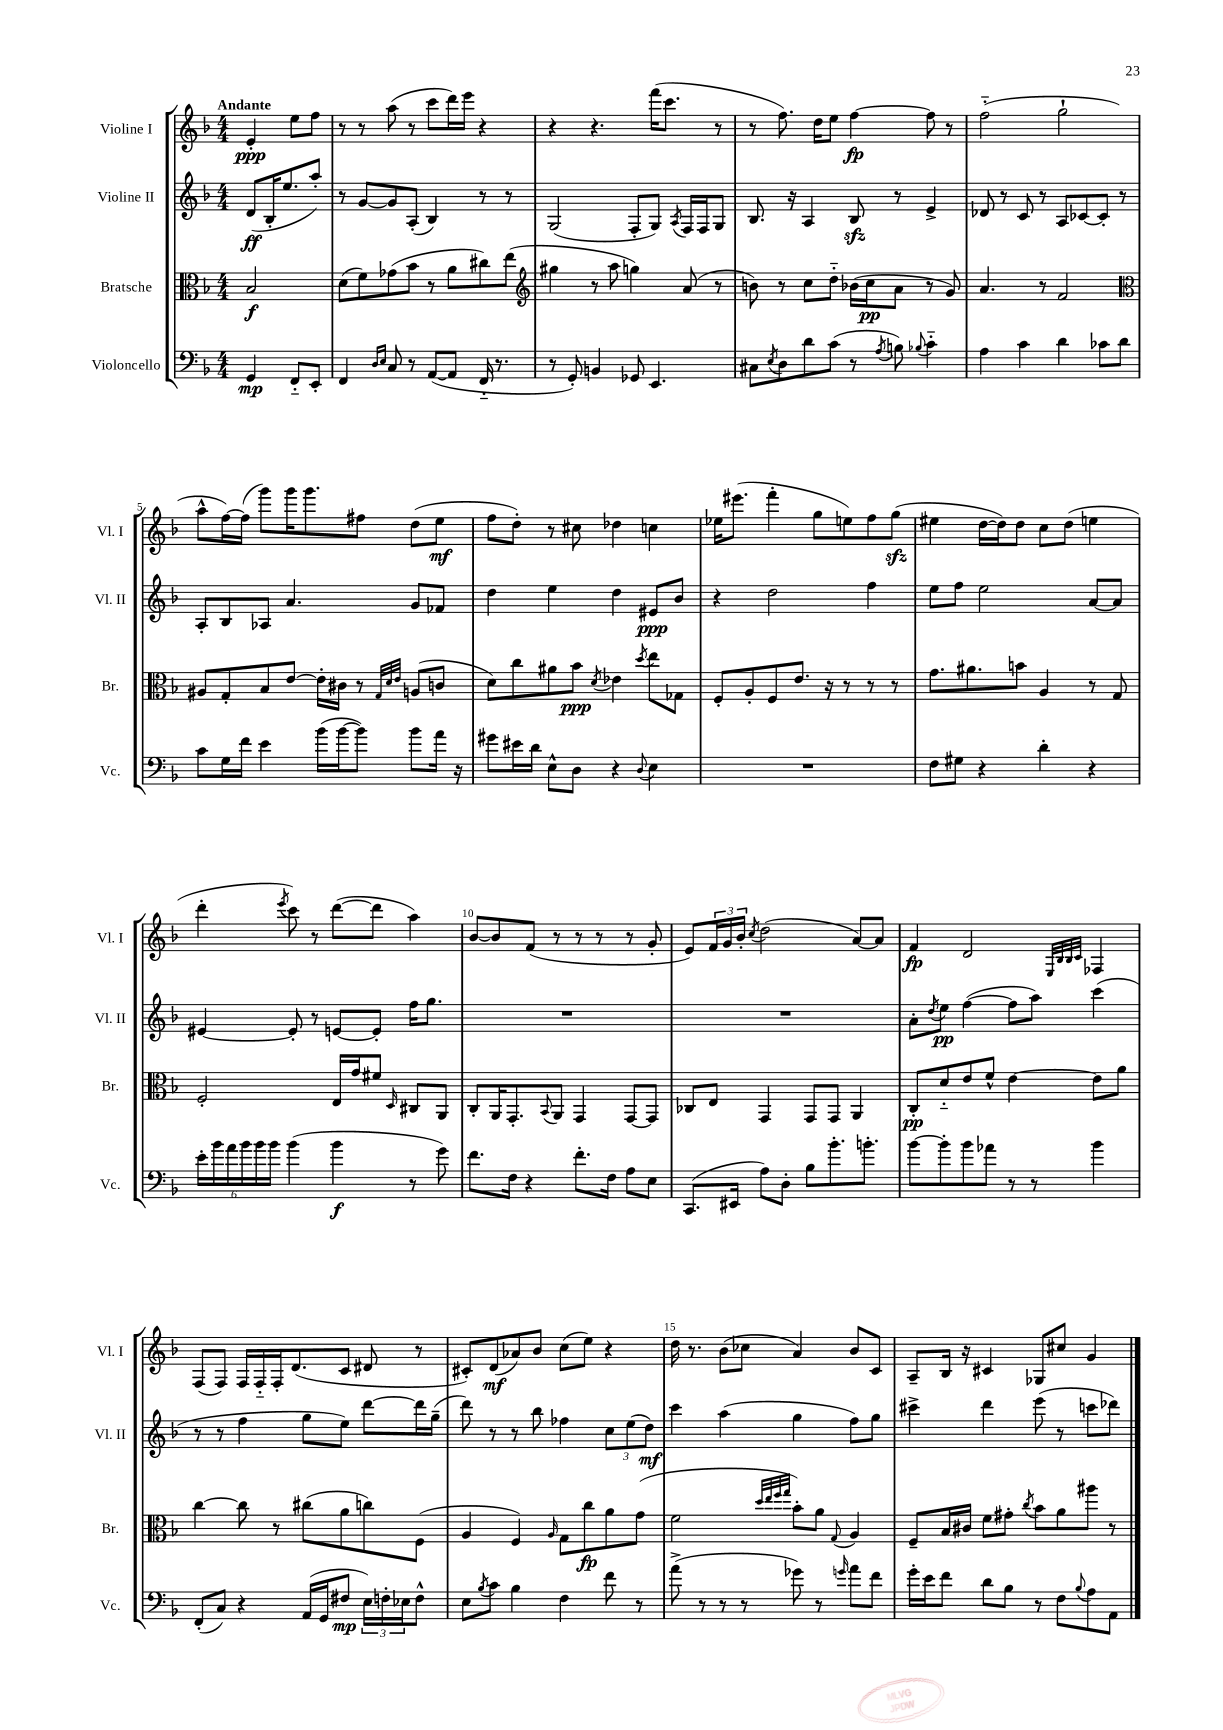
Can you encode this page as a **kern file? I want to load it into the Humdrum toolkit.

**kern	**dynam	**kern	**dynam	**kern	**dynam	**kern	**dynam
*part4	*part4	*part3	*part3	*part2	*part2	*part1	*part1
*staff4	*staff4	*staff3	*staff3	*staff2	*staff2	*staff1	*staff1
*I"Violoncello	*	*I"Bratsche	*	*I"Violine II	*	*I"Violine I	*
*I'Vc.	*	*I'Br.	*	*I'Vl. II	*	*I'Vl. I	*
*clefF4	*	*clefC3	*	*clefG2	*	*clefG2	*
*k[b-]	*	*k[b-]	*	*k[b-]	*	*k[b-]	*
*M4/4	*	*M4/4	*	*M4/4	*	*M4/4	*
=	=	=	=	=	=	=	=
!	!	!	!	!	!	!LO:TX:a:B:t=Andante	!
4GG/	mp	2B-/	f	(8d/L	ff	4e'/	ppp
.	.	.	.	16B-'/K	.	.	.
.	.	.	.	8.ee/	.	.	.
8FF/L	.	.	.	.	.	8ee\L	.
8EE'/J	.	.	.	8aa'/J)	.	8ff\J	.
=1	=1	=1	=1	=1	=1	=1	=1
4FF/	.	(8d\L	.	8r	.	8r	.
.	.	8f\)	.	[8g/L	.	8r	.
16qqD/LL	.	.	.	.	.	.	.
16qqE/JJ	.	.	.	.	.	.	.
8C/	.	(8g-X\	.	8g/]	.	(8aa\	.
8r	.	8b-\J	.	(8A'/J	.	8r	.
([8AA/L	.	8r	.	4B-/)	.	8ccc\L	.
8AA/J]	.	8a\L	.	.	.	16ddd\L)	.
.	.	.	.	.	.	16eee\JJ	.
16FF/	.	8cc#X\)	.	8r	.	4r	.
8.r	.	.	.	.	.	.	.
.	.	(8ee\J	.	8r	.	.	.
=2	=2	=2	=2	=2	=2	=2	=2
*	*	*clefG2	*	*	*	*	*
8r	.	4gg#X\	.	(2G/	.	4r	.
8GG'/)	.	.	.	.	.	.	.
4BBn/	.	8r	.	.	.	4.r	.
.	.	8aa\	.	.	.	.	.
8GG-X/	.	4ggn\)	.	8F'/L	.	.	.
4.EE/	.	.	.	8G/J)	.	(16fff\KL	.
.	.	.	.	.	.	8.ccc\J	.
.	.	.	.	8qA/	.	.	.
.	.	(8a/	.	16F/LL	.	.	.
.	.	.	.	16F/J	.	.	.
.	.	8r	.	8G/J	.	8r	.
=3	=3	=3	=3	=3	=3	=3	=3
8C#X\L	.	8bn\)	.	8.B-/	.	8r	.
8qE/	.	.	.	.	.	.	.
8D\	.	8r	.	.	.	8.ff\)	.
.	.	.	.	16r	.	.	.
8d\	.	8cc\L	.	4A/	.	.	.
.	.	.	.	.	.	16dd\KL	.
(8c\J	.	8dd\J	.	.	.	8ee\J	.
8r	.	(16b-X\LL	.	8B-zz/	.	[4ff\	fp
.	.	16cc\J	pp	.	.	.	.
8qA/	.	.	.	.	.	.	.
8Bn\)	.	8a\J	.	8r	.	.	.
8qqB-X/	.	.	.	.	.	.	.
4c\	.	8r	.	4e^/	.	8ff\]	.
.	.	8g/)	.	.	.	8r	.
=4	=4	=4	=4	=4	=4	=4	=4
4A\	.	4.a/	.	8d-X/	.	(2ff\	.
.	.	.	.	8r	.	.	.
4c\	.	.	.	8c/	.	.	.
.	.	8r	.	8r	.	.	.
4d\	.	2f/	.	8A/L	.	2gg`\	.
.	.	.	.	[8c-X/	.	.	.
8c-X\L	.	.	.	8c-'/J]	.	.	.
8d\J	.	.	.	8r	.	.	.
!!LO:LB:g=z
=5	=5	=5	=5	=5	=5	=5	=5
*	*	*clefC3	*	*	*	*	*
8c\L	.	8A#X/L	.	8A'/L	.	8aa^^\L	.
16G\L	.	8G'/	.	8B-/	.	[16ff\L)	.
16f\JJ	.	.	.	.	.	(16ff\JJ]	.
4e\	.	8B-/	.	8A-X/J	.	8ggg\L)	.
.	.	[8e/J	.	4.a/	.	16ggg\K	.
.	.	.	.	.	.	8.ggg\	.
(16b-\LL	.	16e'\LL]	.	.	.	.	.
[16b-\J	.	16c#X\JJ	.	.	.	.	.
8b-\J])	.	8r	.	.	.	8ff#X\J	.
.	.	32qqG/LLL	.	.	.	.	.
.	.	32qqd/	.	.	.	.	.
.	.	32qqe/JJJ	.	.	.	.	.
8b-\L	.	(8An/L	.	8g/L	.	(8dd\L	.
16a\Jk	.	8cn/J	.	8f-X/J	.	8ee\J	mf
16r	.	.	.	.	.	.	.
=6	=6	=6	=6	=6	=6	=6	=6
8g#X\L	.	8d\L)	.	4dd\	.	8ff\L	.
16e#X\L	.	8cc\	.	.	.	8dd'\J)	.
16d\JJ	.	.	.	.	.	.	.
8E^^\L	.	8a#X\	.	4ee\	.	8r	.
8D\J	.	8b-\J	ppp	.	.	8cc#X\	.
.	.	8qd/	.	.	.	.	.
4r	.	4e-X\	.	4dd\	.	4dd-X\	.
8qqD/	.	8qdd/	.	.	.	.	.
4E\	.	8ee\L	.	8e#X/L	ppp	4ccn\	.
.	.	8G-X\J	.	8b-/J	.	.	.
=7	=7	=7	=7	=7	=7	=7	=7
1r	.	8F'/L	.	4r	.	16ee-X\KL	.
.	.	.	.	.	.	(8.eee#X\J	.
.	.	8A'/	.	.	.	.	.
.	.	8F/	.	2dd\	.	4fff'\	.
.	.	8.e/J	.	.	.	.	.
.	.	.	.	.	.	8gg\L	.
.	.	16r	.	.	.	.	.
.	.	8r	.	.	.	8een\)	.
.	.	8r	.	4ff\	.	8ff\	.
.	.	8r	.	.	.	(8ggzz\J	.
=8	=8	=8	=8	=8	=8	=8	=8
8F\L	.	8.g\L	.	8ee\L	.	4ee#X\	.
8G#X\J	.	.	.	8ff\J	.	.	.
.	.	8.a#X\	.	.	.	.	.
4r	.	.	.	2ee\	.	[16dd\LL	.
.	.	.	.	.	.	16dd\J])	.
.	.	8bn\J	.	.	.	8dd\J	.
4d'\	.	4A/	.	.	.	8cc\L	.
.	.	.	.	.	.	(8dd\J	.
4r	.	8r	.	[8a/L	.	4een\	.
.	.	8G/	.	8a/J]	.	.	.
!!LO:LB:g=z
=9	=9	=9	=9	=9	=9	=9	=9
24e'\LL	.	2F'/	.	[4e#X/	.	4ddd'\	.
24b-\	.	.	.	.	.	.	.
24a\	.	.	.	.	.	.	.
24b-\	.	.	.	.	.	.	.
24b-\	.	.	.	.	.	.	.
24b-\JJ	.	.	.	.	.	.	.
.	.	.	.	.	.	8qeee/	.
(4b-\	.	.	.	8e#'/]	.	8ccc\)	.
.	.	.	.	8r	.	8r	.
4b-\	f	16E/LL	.	[8en/L	.	([8ddd\L	.
.	.	16g/J	.	.	.	.	.
.	.	8f#X/J	.	8e'/J]	.	8ddd\J]	.
.	.	16qqD/	.	.	.	.	.
8r	.	8C#X/L	.	16ff\KL	.	4aa\)	.
.	.	.	.	8.gg\J	.	.	.
8g\)	.	8AA/J	.	.	.	.	.
=10	=10	=10	=10	=10	=10	=10	=10
8.f\L	.	8C'/L	.	1r	.	[8b-/L	.
.	.	16AA/K	.	.	.	8b-/]	.
16F\Jk	.	8.GG'/	.	.	.	.	.
4r	.	.	.	.	.	(8f/J	.
.	.	8qqBB-/	.	.	.	.	.
.	.	8AA/J	.	.	.	8r	.
8.f'\L	.	4GG/	.	.	.	8r	.
.	.	.	.	.	.	8r	.
16F\Jk	.	.	.	.	.	.	.
8A\L	.	[8GG/L	.	.	.	8r	.
8E\J	.	8GG/J]	.	.	.	8g'/	.
=11	=11	=11	=11	=11	=11	=11	=11
(8.CC/L	.	8C-X/L	.	1r	.	8e/L)	.
.	.	8E/J	.	.	.	24f/L	.
.	.	.	.	.	.	24g/	.
16EE#X/Jk	.	.	.	.	.	.	.
.	.	.	.	.	.	24b-'/JJ	.
.	.	.	.	.	.	8qcc/	.
8A\L)	.	4GG/	.	.	.	(2dd\	.
8D'\J	.	.	.	.	.	.	.
8B-\L	.	8GG/L	.	.	.	.	.
8.b-'\	.	8GG/J	.	.	.	.	.
.	.	4AA/	.	.	.	[8a/L)	.
8.bn'\J	.	.	.	.	.	.	.
.	.	.	.	.	.	8a/J]	.
=12	=12	=12	=12	=12	=12	=12	=12
[8b-\L	.	8C'/L	pp	8a'\L	.	4f/	fp
.	.	.	.	8qdd/	.	.	.
8b-'\]	.	8d/	.	8ee\J	pp	.	.
8b-\	.	8e/	.	([4ff\	.	2d/	.
8a-X\J	.	8f^^/J	.	.	.	.	.
8r	.	[4e\	.	8ff\L]	.	.	.
8r	.	.	.	8aa\J)	.	.	.
.	.	.	.	.	.	32qqE/LLL	.
.	.	.	.	.	.	32qqB-/	.
.	.	.	.	.	.	32qqB-/	.
.	.	.	.	.	.	32qqc/JJJ	.
4b-\	.	8e\L]	.	(4ccc\	.	4F-X/	.
.	.	8a\J	.	.	.	.	.
!!LO:LB:g=z
=13	=13	=13	=13	=13	=13	=13	=13
(8FF'/L	.	[4cc\	.	8r	.	(8F/L	.
8C/J)	.	.	.	8r	.	8F/J)	.
4r	.	8cc\]	.	4ff\	.	16F/LL	.
.	.	.	.	.	.	16F/	.
.	.	8r	.	.	.	16F'/J	.
.	.	.	.	.	.	(8.d/	.
(16AA/LL	.	(8cc#X\L	.	8gg\L	.	.	.
16GG/J	.	.	.	.	.	.	.
8F#X/J	mp	8a\	.	8ee\J)	.	8c/J	.
24E\LL)	.	8ccn\)	.	[8ddd\L	.	8d#X/	.
24Fn'\	.	.	.	.	.	.	.
24E-X\J	.	.	.	.	.	.	.
8F^^\J	.	(8F\J	.	16ddd\L]	.	8r	.
.	.	.	.	(16gg~\JJ	.	.	.
=14	=14	=14	=14	=14	=14	=14	=14
8E\L	.	4A/	.	8ddd\)	.	8c#X'/L)	.
8qB-/	.	.	.	.	.	.	.
8c\J	.	.	.	8r	.	(8d/	mf
4B-\	.	4F/)	.	8r	.	8a-X/)	.
.	.	.	.	8bb-\	.	8b-/J	.
.	.	16qqA/	.	.	.	.	.
4F\	.	8G\L	.	4ff-X\	.	(8cc\L	.
.	.	8cc\	fp	.	.	8ee\J)	.
8f\	.	8a\	.	12cc\L	.	4r	.
.	.	.	.	(12ee\	.	.	.
8r	.	(8g\J	.	.	.	.	.
.	.	.	.	12dd\J)	mf	.	.
=15	=15	=15	=15	=15	=15	=15	=15
(8a^\	.	2f\	.	4ccc\	.	16dd\	.
.	.	.	.	.	.	8.r	.
8r	.	.	.	.	.	.	.
8r	.	.	.	(4aa\	.	(8b-\L	.
8r	.	.	.	.	.	8cc-X\J	.
.	.	32qqdd/LLL	.	.	.	.	.
.	.	32qqee/	.	.	.	.	.
.	.	32qqff/	.	.	.	.	.
.	.	32qqgg/JJJ	.	.	.	.	.
8g-X\)	.	8b-'\L)	.	4gg\	.	4a/)	.
8r	.	8a\J	.	.	.	.	.
16qqgn/	.	8qqG/	.	.	.	.	.
8a\L	.	4A/	.	8ff\L)	.	8b-/L	.
8f\J	.	.	.	8gg\J	.	8c/J	.
=16	=16	=16	=16	=16	=16	=16	=16
16g'\LL	.	8F~/L	.	4ccc#X^\	.	8A~/L	.
16e\J	.	.	.	.	.	.	.
8f\J	.	16B-/L	.	.	.	16B-/Jk	.
.	.	16c#X/JJ	.	.	.	16r	.
8d\L	.	8f\L	.	4ddd\	.	4c#X/	.
8B-\J	.	8g#X'\J	.	.	.	.	.
.	.	8qcc/	.	.	.	.	.
8r	.	8b-\L	.	(8eee\	.	8G-X/L	.
8F\L	.	8a\	.	8r	.	8cc#X/J	.
8qqB-/	.	.	.	.	.	.	.
8A\	.	8aa#X\J	.	8cccn\L	.	4g/	.
8AA\J	.	8r	.	8ddd-X\J)	.	.	.
==	==	==	==	==	==	==	==
*-	*-	*-	*-	*-	*-	*-	*-
